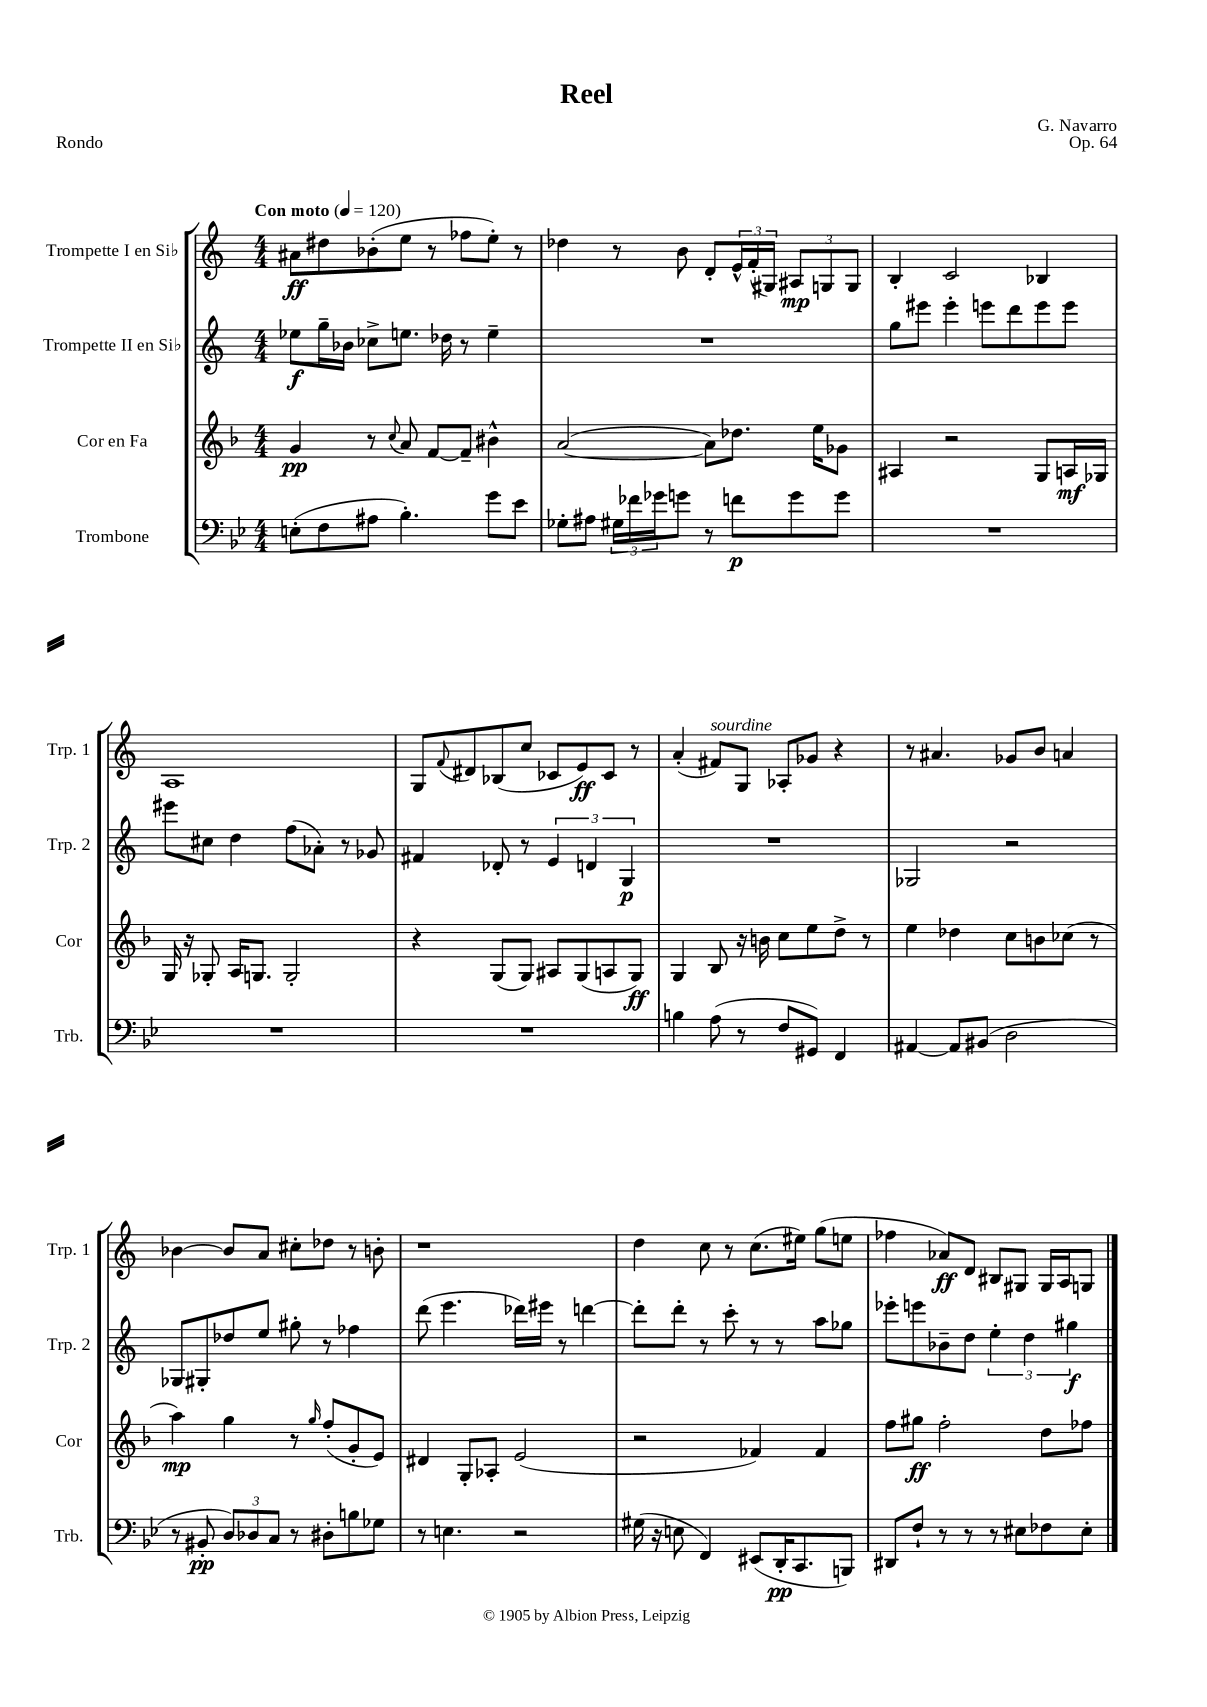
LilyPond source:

\header { title = "Reel" composer = "G. Navarro" opus = "Op. 64" piece = "Rondo" }
<<
\new StaffGroup <<
\new Staff = "s0" \with { instrumentName = "Trompette I en Sib" shortInstrumentName = "Trp. 1" } {
    \clef treble \key c \major \numericTimeSignature \time 4/4 \tempo "Con moto" 4 = 120
    ais'8\ff dis''8 bes'8-.( e''8 r8 fes''8 e''8-.) r8 |
    des''4 r8 b'8 d'8-. \tuplet 3/2 { e'16-^ f'16-.( gis16) } \tuplet 3/2 { ais8\mp g8 g8 } |
    b4-. c'2 bes4 |
    a1 |
    g8 \appoggiatura { f'8 } dis'8 bes8( c''8 ces'8 e'8\ff) ces'8 r8 |
    a'4-.( fis'8^\markup { \italic "sourdine" }) g8 aes8-. ges'8 r4 |
    r8 ais'4. ges'8 b'8 a'4 |
    bes'4~ bes'8 a'8 cis''8-. des''8 r8 b'8-. |
    r1 |
    d''4 c''8 r8 c''8.( eis''16) g''8( e''8 |
    fes''4 aes'8\ff) d'8 bis8 gis8 gis16 a16 g8 \bar "|." |
}
\new Staff = "s1" \with { instrumentName = "Trompette II en Sib" shortInstrumentName = "Trp. 2" } {
    \clef treble \key c \major \numericTimeSignature \time 4/4
    ees''8\f g''16-- bes'16 ces''8-> e''8. des''16 r8 e''4-- |
    R1 |
    g''8 eis'''8 eis'''4-. e'''8 d'''8 e'''8 e'''8 |
    eis'''8 cis''8 d''4 f''8( aes'8-.) r8 ges'8 |
    fis'4 des'8-. r8 \tuplet 3/2 { e'4 d'4 g4\p } |
    R1 |
    ges2 r2 |
    ges8 gis8-. des''8 e''8 gis''8-. r8 fes''4 |
    d'''8( e'''4. des'''16) eis'''16 r8 d'''4~ |
    d'''8-. d'''8-. r8 c'''8-. r8 r8 a''8 ges''8 |
    ees'''8-. e'''8 bes'8-- d''8 \tuplet 3/2 { e''4-. d''4 gis''4\f } \bar "|." |
}
\new Staff = "s2" \with { instrumentName = "Cor en Fa" shortInstrumentName = "Cor" } {
    \clef treble \key f \major \numericTimeSignature \time 4/4
    g'4\pp r8 \appoggiatura { c''8 } a'8 f'8~ f'8-- bis'4-^ |
    a'2~( a'8) des''8. e''16 ges'8 |
    ais4 r2 g8 a16\mf ges16 |
    g16 r16 ges8-. a16 g8. g2-. |
    r4 g8( g8) ais8 g8( a8 g8\ff) |
    g4 bes8 r16 b'16 c''8 e''8 d''8-> r8 |
    e''4 des''4 c''8 b'8 ces''8( r8 |
    a''4\mp) g''4 r8 \grace { g''16 } f''8-.( g'8-. e'8) |
    dis'4 g8-. aes8-. e'2( |
    r2 fes'4) fes'4 |
    f''8 gis''8\ff f''2-. d''8 fes''8 \bar "|." |
}
\new Staff = "s3" \with { instrumentName = "Trombone" shortInstrumentName = "Trb." } {
    \clef bass \key bes \major \numericTimeSignature \time 4/4
    e8-.( f8 ais8 bes4.-.) g'8 ees'8 |
    ges8-. ais8 \tuplet 3/2 { gis16 fes'16 ges'16 } g'8 r8 f'8\p g'8 g'8 |
    R1 |
    R1 |
    R1 |
    b4 a8( r8 f8 gis,8) f,4 |
    ais,4~ ais,8 bis,8( d2 |
    r8 bis,8-.\pp \tuplet 3/2 { d8) des8 c8 } r8 dis8-. b8 ges8 |
    r8 e4. r2 |
    gis16( r16 e8 f,4) eis,8( d,16-.\pp c,8. b,,8) |
    dis,8 f8-! r8 r8 r8 eis8 fes8 eis8-. \bar "|." |
}
>>
>>
\layout { \context { \Score \remove "Bar_number_engraver" } }
